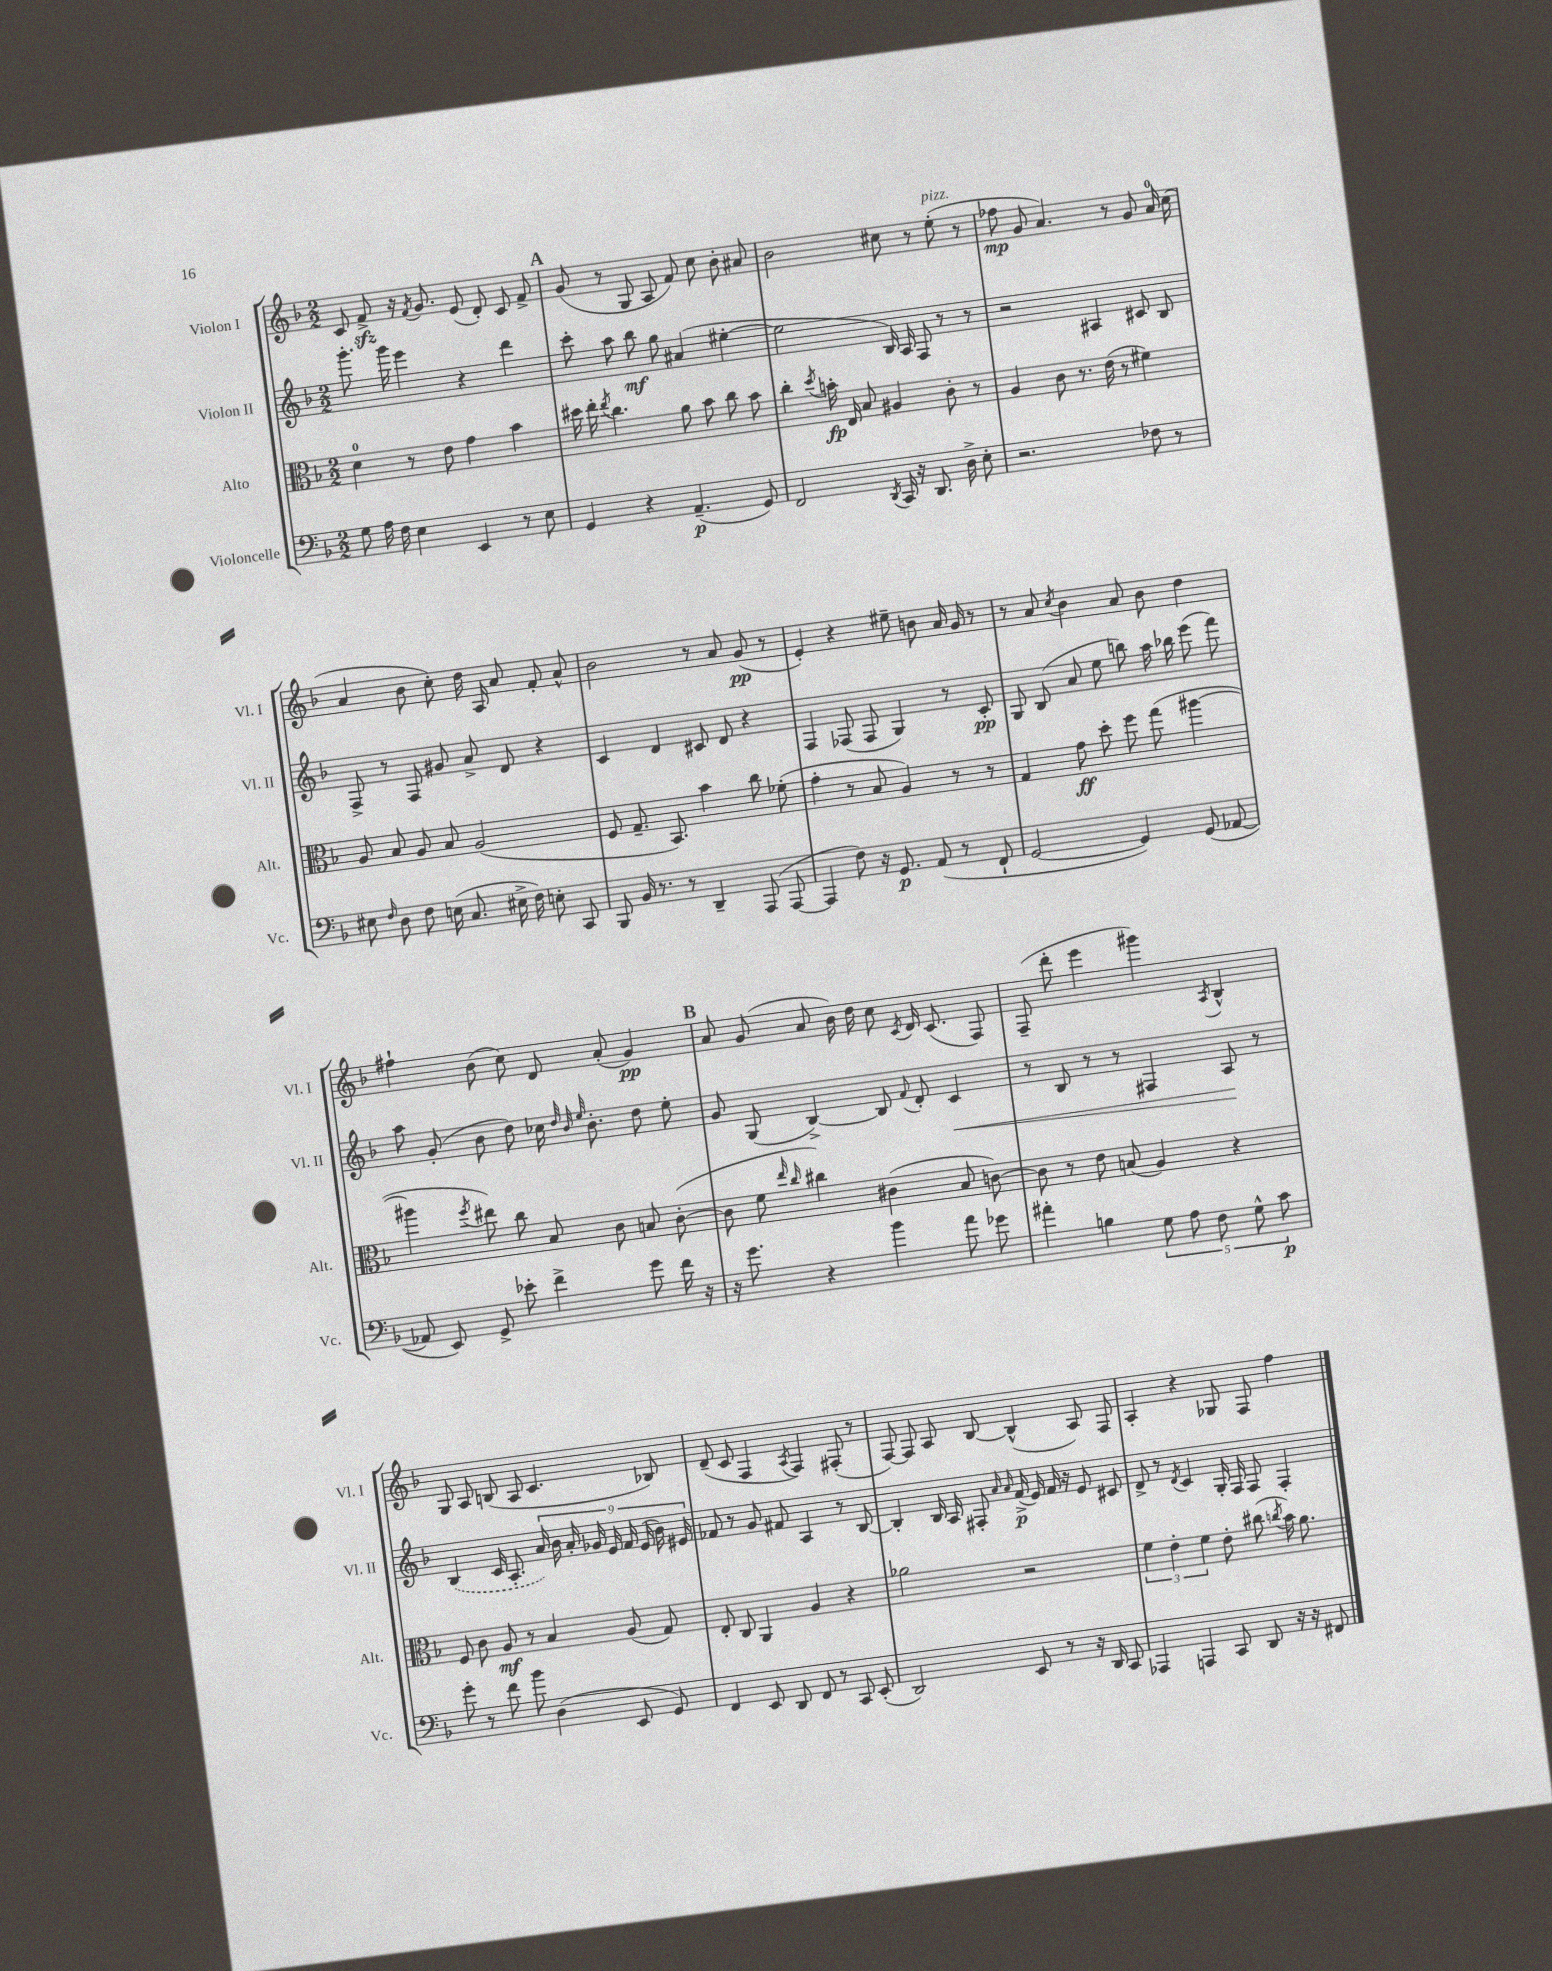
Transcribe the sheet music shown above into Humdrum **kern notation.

**kern	**dynam	**kern	**dynam	**kern	**dynam	**kern	**dynam
*part4	*part4	*part3	*part3	*part2	*part2	*part1	*part1
*staff4	*staff4	*staff3	*staff3	*staff2	*staff2	*staff1	*staff1
*I"Violoncelle	*	*I"Alto	*	*I"Violon II	*	*I"Violon I	*
*I'Vc.	*	*I'Alt.	*	*I'Vl. II	*	*I'Vl. I	*
*clefF4	*	*clefC3	*	*clefG2	*	*clefG2	*
*k[b-]	*	*k[b-]	*	*k[b-]	*	*k[b-]	*
*M2/2	*	*M2/2	*	*M2/2	*	*M2/2	*
=4	=4	=4	=4	=4	=4	=4	=4
8G\	.	4d\	.	8.ggg'\	.	8c/	.
16A\	.	.	.	.	.	8fzz^/	.
16F\	.	.	.	16ggg\	.	.	.
4E\	.	8r	.	4eee\	.	16r	.
.	.	.	.	.	.	8qf/	.
.	.	.	.	.	.	8.g/	.
.	.	8e\	.	.	.	.	.
4EE/	.	4g\	.	4r	.	(8e/	.
.	.	.	.	.	.	8d'/)	.
8r	.	4b-\	.	4ddd\	.	8c/	.
8E\	.	.	.	.	.	8f^/	.
!!LO:REH:place=s1:t=A
=5	=5	=5	=5	=5	=5	=5	=5
4GG/	.	16dd#X\	.	8ccc'\	.	(8g/	.
.	.	16ee'\	.	.	.	.	.
.	.	8qee/	.	.	.	.	.
.	.	4.cc\	.	8aa\	.	8r	.
4r	.	.	.	8bb-\	mf	8G/	.
.	.	.	.	8gg\	.	8A/	.
(4.AA~/	p	8a\	.	(4a#X/	.	8f/)	.
.	.	8b-\	.	.	.	8cc\	.
.	.	8cc\	.	[4ee#X'\	.	8b-'\	.
8GG/)	.	8b-\	.	.	.	8a#X/	.
=6	=6	=6	=6	=6	=6	=6	=6
2FF/	.	4cc'\	.	2ee#\]	.	2b-\	.
.	.	8qdd/	.	.	.	.	.
.	.	16bn'\	fp	.	.	.	.
.	.	16E/	.	.	.	.	.
.	.	8B-/	.	.	.	.	.
8qDD/	.	.	.	.	.	.	.
16CC/	.	4A#X/	.	16B-/)	.	8cc#X\	.
16r	.	.	.	16A/	.	.	.
8.DD/	.	.	.	8F/	.	8r	.
!	!	!	!	!	!	!LO:TX:a:i:t=pizz.	!
.	.	8c'\	.	8r	.	(8ee'\	.
16D^\	.	.	.	.	.	.	.
8E'\	.	8r	.	8r	.	8r	.
=7	=7	=7	=7	=7	=7	=7	=7
2.r	.	4A/	.	2r	.	8ff-X\	mp
.	.	.	.	.	.	8g/	.
.	.	8c\	.	.	.	4.a/)	.
.	.	8.r	.	.	.	.	.
.	.	.	.	4A#X/	.	.	.
.	.	(16e\	.	.	.	.	.
.	.	8r	.	.	.	8r	.
8F-X\	.	4f#X\)	.	8c#X/	.	8g/	.
8r	.	.	.	8B-/	.	16a/	.
.	.	.	.	.	.	(16cc\	.
!!LO:LB:g=z
=8	=8	=8	=8	=8	=8	=8	=8
8E#X\	.	8A/	.	8F^/	.	4a/	.
16qqF/	.	.	.	.	.	.	.
8D\	.	8B-/	.	8r	.	.	.
8F\	.	8A/	.	8F/	.	8b-\	.
(16En\	.	8B-/	.	8g#X/	.	8cc'\)	.
8.C/	.	.	.	.	.	.	.
.	.	(2A/	.	8a^/	.	16dd\	.
.	.	.	.	.	.	16A/	.
16E#X^\	.	.	.	8d/	.	8a/	.
16F\)	.	.	.	.	.	.	.
8En'\	.	.	.	4r	.	8f'/	.
8CC/	.	.	.	.	.	8a^^/	.
=9	=9	=9	=9	=9	=9	=9	=9
8BBB-/	.	8F/	.	4c/	.	2b-\	.
16BB-/	.	8.G~/	.	.	.	.	.
8.r	.	.	.	.	.	.	.
.	.	.	.	4d/	.	.	.
.	.	8.BB-/)	.	.	.	.	.
8r	.	.	.	.	.	.	.
4DD~/	.	4b-\	.	8c#X/	.	8r	.
.	.	.	.	8d/	.	8a/	.
(8AAA/	.	8cc\	.	4r	.	(8g/	pp
[8AAA/	.	(8f-X'\	.	.	.	8r	.
=10	=10	=10	=10	=10	=10	=10	=10
4AAA/]	.	4g'\	.	4F/	.	4e'/)	.
8F\)	.	8r	.	(8F-X/	.	4r	.
16r	.	8B-/	.	8F-/	.	.	.
8.GG/	p	.	.	.	.	.	.
.	.	4A/)	.	4G/)	.	8ee#X~\	.
(8AA/	.	.	.	.	.	8bn\	.
8r	.	8r	.	8r	.	16a/	.
.	.	.	.	.	.	16g/	.
8FF`/	.	8r	.	8c'/	pp	8r	.
=11	=11	=11	=11	=11	=11	=11	=11
[2GG/	.	4G/	.	8G/	.	8r	.
.	.	.	.	(8B-/	.	8a/	.
.	.	.	.	.	.	8qcc/	.
.	.	8g\	ff	8a/	.	4b-\	.
.	.	8dd'\	.	8ee\	.	.	.
4GG/])	.	8ff\	.	8bbn\)	.	8a/	.
.	.	(8gg\	.	16aa\	.	8b-\	.
.	.	.	.	16bb-X\	.	.	.
(8GG/	.	[4aa#X\	.	(8eee\	.	4dd\	.
[8AA-X/	.	.	.	8fff\)	.	.	.
!!LO:LB:g=z
=12	=12	=12	=12	=12	=12	=12	=12
8AA-X/]	.	4aa#X\]	.	8aa\	.	4ff#X`\	.
8EE/)	.	.	.	(8g'/	.	.	.
.	.	8qff/	.	.	.	.	.
8GG^/	.	8ee#X\)	.	8b-\	.	(8b-\	.
8e-X'\	.	8cc\	.	8dd\)	.	8cc\)	.
4f^\	.	8B-/	.	16cc-X\	.	8d/	.
.	.	.	.	32qqdd/	.	.	.
.	.	.	.	32qqb-/	.	.	.
.	.	.	.	32qqee/	.	.	.
.	.	.	.	8.b-'\	.	.	.
.	.	8c\	.	.	.	(8a'/	.
8g\	.	8Bn/	.	8dd\	.	4g/)	pp
16f\	.	([8c'\	.	8ee'\	.	.	.
16r	.	.	.	.	.	.	.
!!LO:REH:place=s1:t=B
=13	=13	=13	=13	=13	=13	=13	=13
16r	.	8c\]	.	8g/	.	8a/	.
8.g\	.	.	.	.	.	.	.
.	.	8f\	.	(8G/	.	(8g/	.
.	.	16qqee/	.	.	.	.	.
.	.	16qqcc/	.	.	.	.	.
4r	.	4cc#X\)	.	[4B-^/)	.	8a/	.
.	.	.	.	.	.	16b-\)	.
.	.	.	.	.	.	16dd\	.
4b-\	.	(4c#X\	.	8B-/]	.	8cc\	.
.	.	.	.	8qqf/	.	8qc/	.
.	.	.	.	8d'/	.	16d/	.
.	.	.	.	.	.	(8.c/	.
!	!	!	!	!	!LO:HP:b	!	!
8a\	.	8B-/	.	4c/	<	.	.
8g-X\	.	[8cn\)	.	.	.	8F/)	.
=14	=14	=14	=14	=14	=14	=14	=14
4a#X'\	.	8c\]	.	8r	.	(8F~/	.
.	.	8r	.	8B-/	.	8ddd'\	.
4Bn\	.	8e\	.	8r	.	4eee\	.
.	.	(8Bn/	.	8r	.	.	.
10G\	.	4A/)	.	4F#X/	.	4ggg#X\)	.
10A\	.	.	.	.	.	.	.
10F\	.	.	.	.	.	.	.
.	.	.	.	.	.	8qA/	.
.	.	4r	.	8A/	.	4B-^^/	.
10G^^\	.	.	.	.	.	.	.
.	.	.	.	8r	[	.	.
10c\	p	.	.	.	.	.	.
!!LO:LB:g=z
=15	=15	=15	=15	=15	=15	=15	=15
8g'\	.	8F/	.	(4B-/	.	8G/	.
8r	.	8c\	.	.	.	8A/	.
8f\	.	8A/	mf	16c/	.	(8Bn/	.
.	.	.	.	8.A'/	.	.	.
8b-\	.	8r	.	.	.	8A/	.
(4D\	.	4B-/	.	18a/)	.	4.c/	.
.	.	.	.	18b-\	.	.	.
.	.	.	.	18a'/	.	.	.
.	.	.	.	18g-X/	.	.	.
.	.	.	.	18e/	.	.	.
8EE/	.	(8A/	.	.	.	.	.
.	.	.	.	18f/	.	.	.
.	.	.	.	(18e/	.	.	.
8GG/)	.	8G/)	.	.	.	8B-X/)	.
.	.	.	.	18b-\)	.	.	.
.	.	.	.	18e#X/	.	.	.
=16	=16	=16	=16	=16	=16	=16	=16
4FF/	.	8E'/	.	8f-X/	.	(8d~/	.
.	.	8C/	.	8r	.	8c/	.
8EE/	.	4AA/	.	8g/	.	4F/	.
8DD/	.	.	.	8f#X/	.	.	.
.	.	.	.	.	.	8qA/	.
8FF/	.	4A/	.	4A/	.	4F/)	.
8r	.	.	.	.	.	.	.
8CC/	.	4r	.	8r	.	(8F#X'/	.
(8EE'/	.	.	.	[8B-/	.	8r	.
=17	=17	=17	=17	=17	=17	=17	=17
2DD/)	.	2a-X\	.	4B-'/]	.	[8F/)	.
.	.	.	.	.	.	8F/]	.
.	.	.	.	16B-/	.	8A/	.
.	.	.	.	16A/	.	.	.
.	.	.	.	8F#X'/	.	[8B-/	.
.	.	.	.	16qqa/	.	.	.
.	.	.	.	16qqa/	.	.	.
8EE/	.	2r	.	(16f^/	p	(4B-^^/]	.
.	.	.	.	16e/)	.	.	.
8r	.	.	.	16f/	.	.	.
.	.	.	.	16r	.	.	.
16r	.	.	.	8e/	.	8A/)	.
16DD/	.	.	.	.	.	.	.
8CC/	.	.	.	8c#X/	.	8F/	.
=18	=18	=18	=18	=18	=18	=18	=18
4AAA-X/	.	6f\	.	8d^/	.	4A'/	.
.	.	.	.	8r	.	.	.
.	.	6e'\	.	.	.	.	.
.	.	.	.	8qd/	.	.	.
4AAAn/	.	.	.	4c/	.	4r	.
.	.	6f\	.	.	.	.	.
8CC/	.	8e'\	.	16G'/	.	8G-X/	.
.	.	.	.	16F/	.	.	.
8DD/	.	(8cc#X\	.	8F/	.	8F/	.
.	.	8qccn/	.	.	.	.	.
16r	.	16b-\)	.	4F'/	.	4ff\	.
16r	.	8.a\	.	.	.	.	.
8FF#X/	.	.	.	.	.	.	.
==	==	==	==	==	==	==	==
*-	*-	*-	*-	*-	*-	*-	*-
